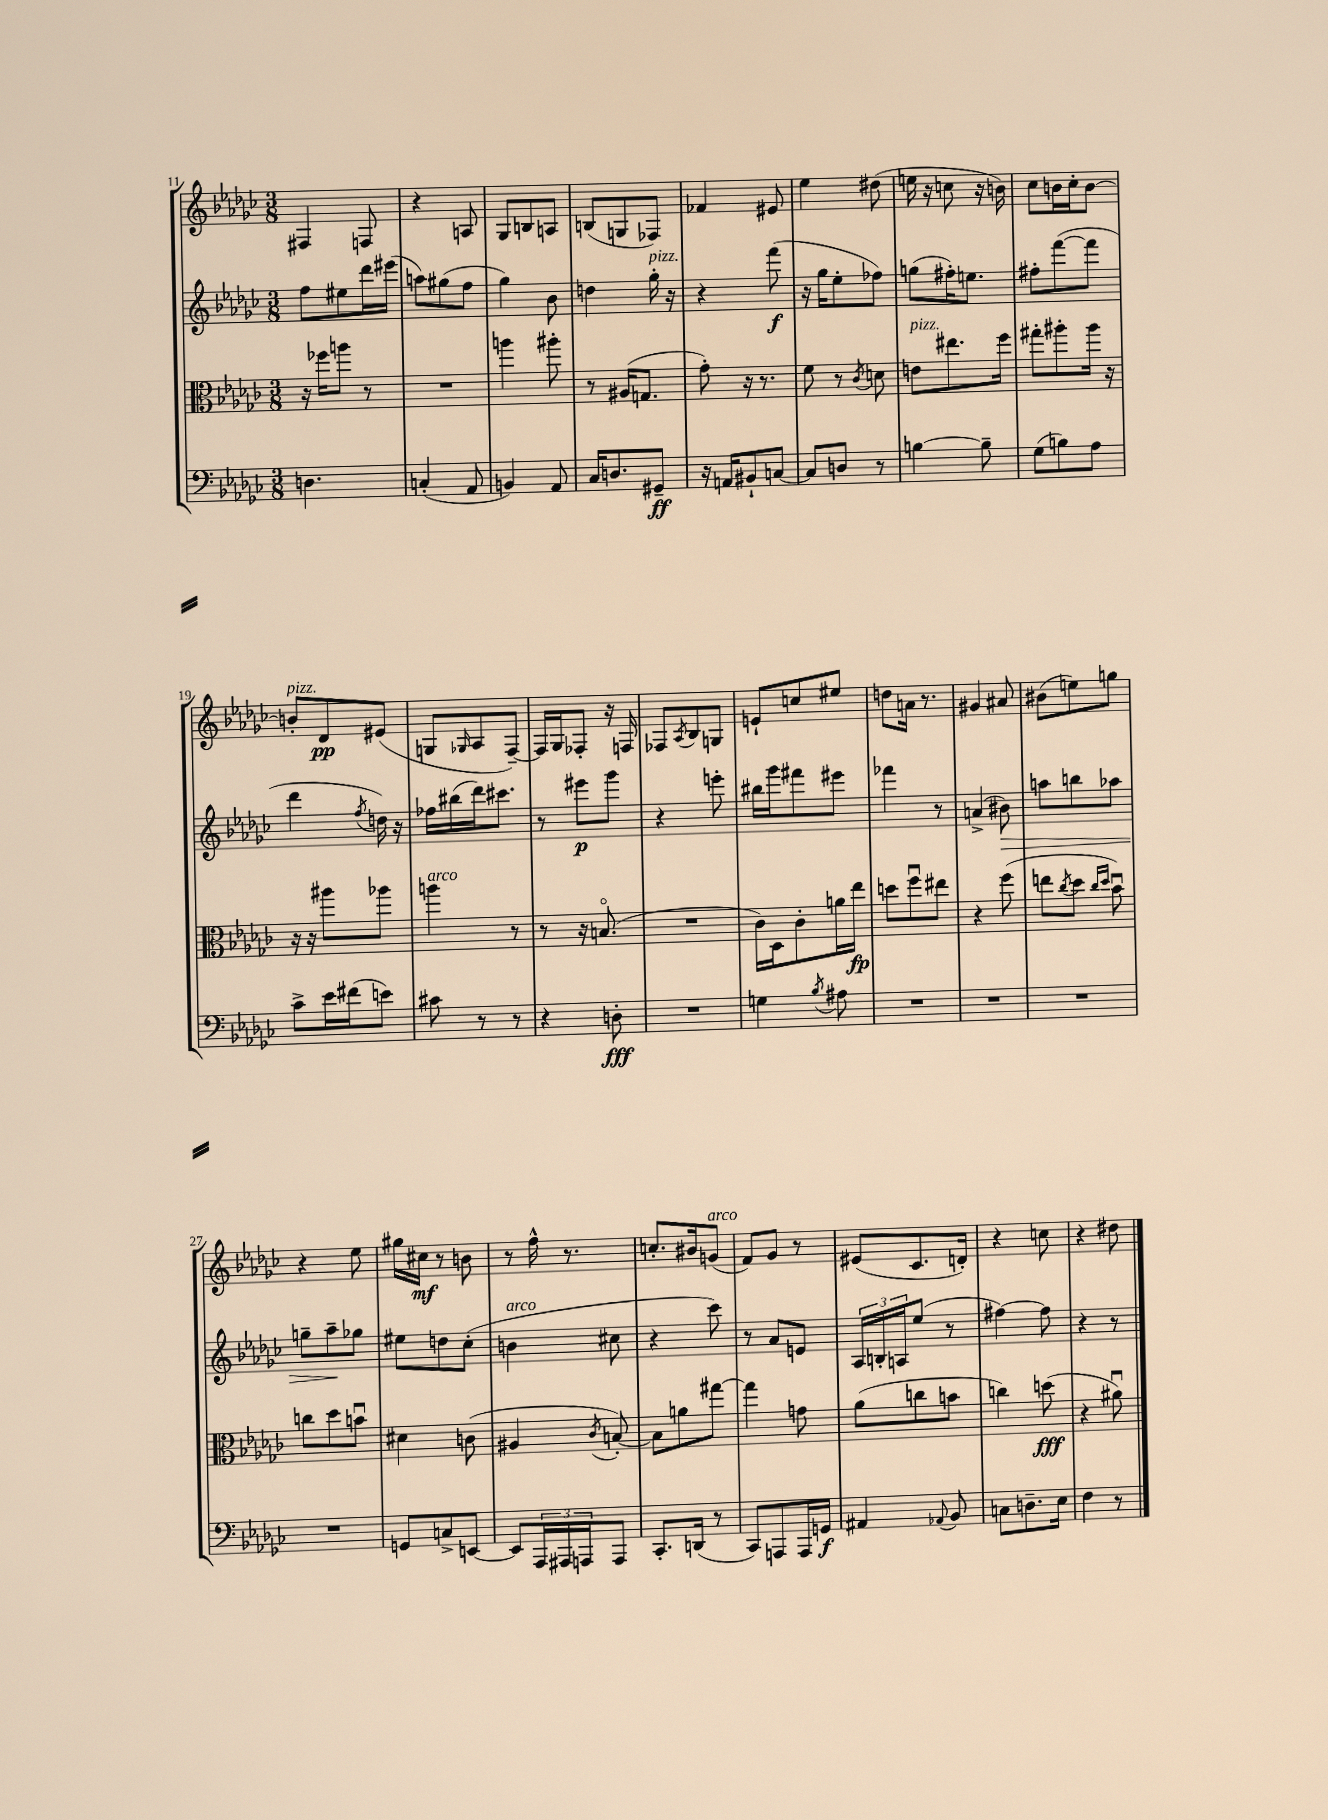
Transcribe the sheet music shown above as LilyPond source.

<<
\new StaffGroup <<
\new Staff = "s0" {
    \clef treble \key ges \major \numericTimeSignature \time 3/8
    fis4 f8 |
    r4 a8 |
    ges8 b8 a8 |
    b8( g8 fes8) |
    fes'4 eis'8 |
    ees''4 dis''8( |
    e''16 r16 c''8 r16 b'16) |
    ces''8 b'16 ces''16-. b'8~ |
    b'8-.^\markup { \italic "pizz." } des'8\pp eis'8( |
    g8 \grace { ges16 } aes8 f8~--) |
    f16 ges16 fes8-. r16 f16 |
    fes8 \acciaccatura { aes8 } bes8 g8 |
    e'8-! c''8 eis''8 |
    d''8 a'16 r8. |
    gis'4 ais'8 |
    bis'8( e''8) g''8 |
    r4 ees''8 |
    gis''16 cis''16\mf r8 b'8 |
    r8 f''16-^ r8. |
    c''8.-. bis'16 g'8^\markup { \italic "arco" }( |
    f'8) ges'8 r8 |
    eis'8( ces'8. d'16-.) |
    r4 c''8 |
    r4 dis''8 \bar "|." |
}
\new Staff = "s1" {
    \clef treble \key ges \major \numericTimeSignature \time 3/8
    f''8 eis''8 des'''16 eis'''16( |
    a''8) gis''8( f''8 |
    ges''4) bes'8 |
    d''4 ges''16-.^\markup { \italic "pizz." } r16 |
    r4 f'''8\f( |
    r16 ges''16 ees''8-. fes''8) |
    g''8( fis''16-.) e''8. |
    fis''8-. f'''8~( f'''8 |
    des'''4 \acciaccatura { f''8 } d''16) r16 |
    fes''16 bis''16( des'''16) cis'''8. |
    r8 eis'''8\p ges'''8 |
    r4 e'''8-. |
    bis''16 ges'''16 fis'''8 eis'''8 |
    fes'''4 r8 |
    a'4->( bis'8\>) |
    a''8 b''8 aes''8 |
    g''8-- aes''8--\! ges''8 |
    eis''8 d''8 ces''8-.( |
    b'4^\markup { \italic "arco" } cis''8 |
    r4 ces'''8) |
    r8 aes'8 e'8 |
    \tuplet 3/2 { aes16 b16-. a16 } ees''8( r8 |
    fis''4~) fis''8 |
    r4 r8 \bar "|." |
}
\new Staff = "s2" {
    \clef alto \key ges \major \numericTimeSignature \time 3/8
    r16 fes''16 a''8 r8 |
    R4. |
    a''4 ais''8-. |
    r8 ais16( g8. |
    ges'8-.) r16 r8. |
    f'8 r8 \acciaccatura { ces'8 } d'8 |
    e'8^\markup { \italic "pizz." } eis''8. f''16 |
    gis''8-. ais''8-. ais''16 r16 |
    r16 r16 ais''8 aes''8 |
    a''4^\markup { \italic "arco" } r8 |
    r8 r16 b8.\flageolet( |
    R4. |
    ces'16) des16 ces'8-. a'16 ees''16\fp |
    d''8 f''8\downbow eis''8 |
    r4 f''8( |
    e''8 \acciaccatura { ces''8 } des''8 \grace { ces''16 des''16 } bes'8\downbow) |
    c''8 des''8 b'8\downbow |
    dis'4 c'8( |
    ais4 \acciaccatura { ces'8 } b8~-.) |
    b8 a'8 gis''8~ |
    gis''4 g'8 |
    aes'8( c''8 b'8 |
    c''4) d''8\fff( |
    r4 ais'8\downbow) \bar "|." |
}
\new Staff = "s3" {
    \clef bass \key ges \major \numericTimeSignature \time 3/8
    d4. |
    c4-.( aes,8 |
    b,4) aes,8 |
    ces16 d8. gis,8--\ff |
    r16 a,16 bis,8-! c8~ |
    c8 d8 r8 |
    b4~ b8-- |
    ges8( b8) aes8 |
    ces'8-> ees'16 fis'16( e'8) |
    cis'8 r8 r8 |
    r4 d8-.\fff |
    R4. |
    g4 \acciaccatura { bes8 } ais8 |
    R4. |
    R4. |
    R4. |
    R4. |
    g,8 c8-> e,8~ |
    e,8 \tuplet 3/2 { aes,,16 ais,,16 a,,16 } a,,8 |
    ces,8.-. d,16( r8 |
    ces,8) a,,8 a,,16 g,16\f |
    ais,4 \appoggiatura { aes,8 } bes,8 |
    c8 d8.-- ees16 |
    f4 r8 \bar "|." |
}
>>
>>
\layout { \context { \Score currentBarNumber = #11 } }
